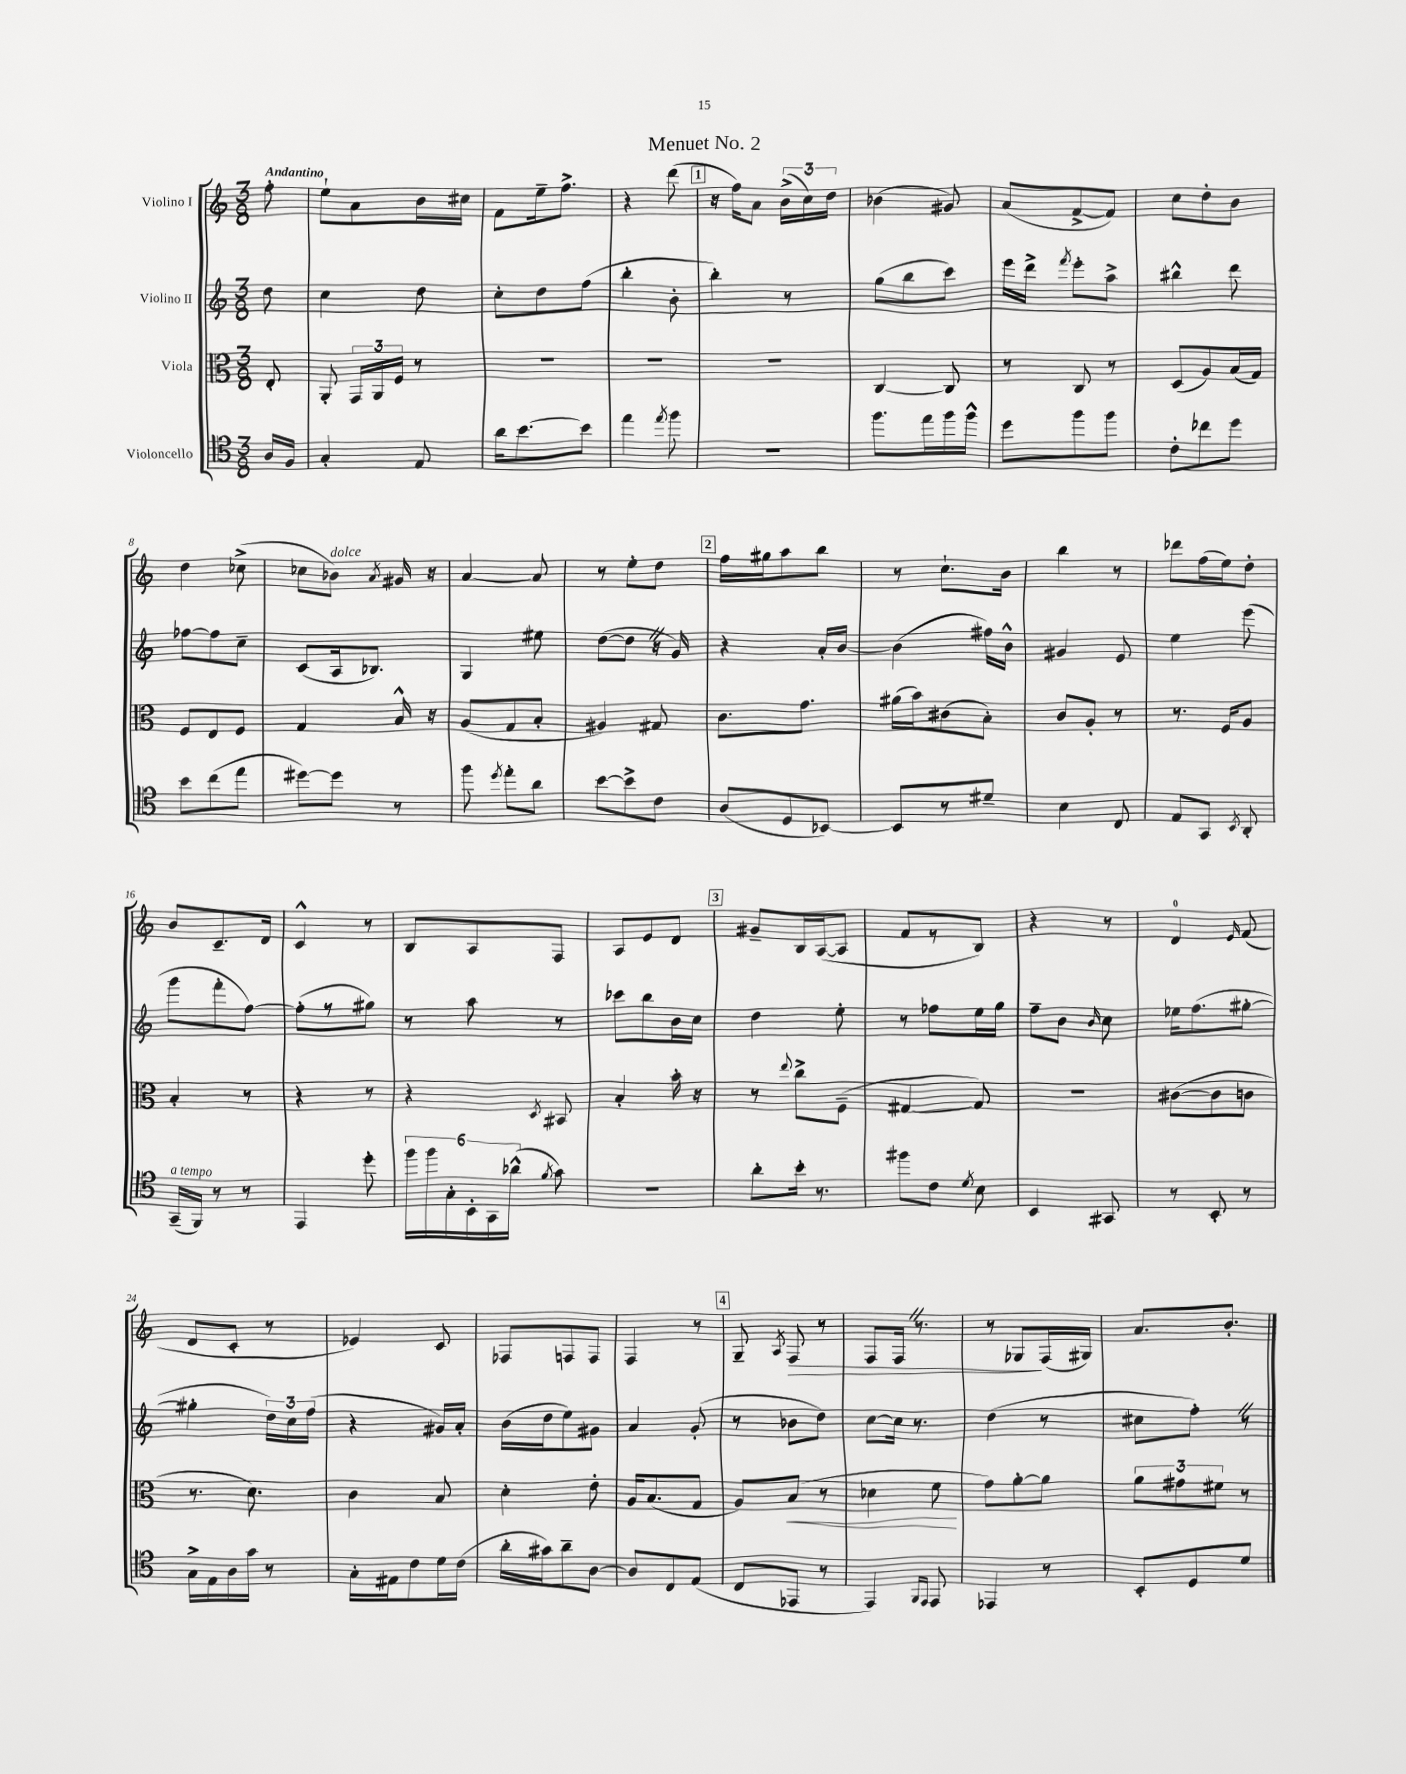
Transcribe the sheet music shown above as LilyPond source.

\header { title = "Menuet No. 2" }
<<
\new StaffGroup <<
\new Staff = "s0" \with { instrumentName = "Violino I" } {
    \clef treble \key c \major \numericTimeSignature \time 3/8 \partial 8 \tempo "Andantino"
    \autoBeamOff f''8-. |
    e''8[-! a'8 b'16 cis''16] |
    f'8[ e''16-- f''8.]-> |
    r4 d'''8( |
    \mark \markup { \box "1" } r16 f''16[) a'8] \tuplet 3/2 { b'16[->( c''16) d''16] } |
    bes'4( gis'8) |
    a'8[( f'8~-> f'8]) |
    c''8[ d''8-. b'8] |
    d''4 ces''8->( |
    ces''8[ bes'8]^\markup { \italic "dolce" }) \acciaccatura { a'8 } gis'16 r16 |
    a'4~ a'8 |
    r8 e''8[-. d''8] |
    \mark \markup { \box "2" } f''16[ gis''16 a''8 b''8] |
    r8 c''8.[-! b'16] |
    b''4 r8 |
    des'''8[ f''16( e''16) d''8]-. |
    b'8[ c'8.-- d'16] |
    c'4-^ r8 |
    b8[ a8 f8] |
    a8[ e'8 d'8] |
    \mark \markup { \box "3" } gis'8[-- b16 a16~( a8] |
    f'8[ r8 b8]) |
    r4 r8 |
    d'4-0 \grace { e'16 } f'8( |
    d'8[ c'8]-. r8 |
    ees'4) c'8 |
    fes8[ f8 f8] |
    f4 r8 |
    \mark \markup { \box "4" } g8-- \acciaccatura { a8 } f8\> r8 |
    f8[ f16] \once \override BreathingSign.text = \markup { \musicglyph "scripts.caesura.straight" } \breathe r8. |
    r8 ges8[\! f16( gis16]) |
    a'8.[ b'8.]-. \bar "|." |
}
\new Staff = "s1" \with { instrumentName = "Violino II" } {
    \clef treble \key c \major \numericTimeSignature \time 3/8 \partial 8
    \autoBeamOff d''8 |
    c''4 d''8 |
    c''8[-. d''8 f''8]( |
    b''4-. b'8-. |
    \mark \markup { \box "1" } b''4-.) r8 |
    g''8[( b''8 c'''8]) |
    e'''16[ d'''16]-> \acciaccatura { f'''8 } e'''8[-. a''8]-> |
    bis''4-^ d'''8 |
    fes''8[~ fes''8 c''8]-- |
    c'8[( a16 bes8.]) |
    g4 eis''8 |
    d''8[~( d''8] \once \override BreathingSign.text = \markup { \musicglyph "scripts.caesura.straight" } \breathe r16 g'16) |
    \mark \markup { \box "2" } r4 a'16[-. b'16]~ |
    b'4( fis''16[) b'16]-^ |
    gis'4 e'8 |
    e''4 e'''8( |
    g'''8[ f'''8-. f''8]~) |
    f''8[-.( r8 gis''8]) |
    r8 a''8 r8 |
    ces'''8[ b''8 b'16 c''16] |
    \mark \markup { \box "3" } d''4 e''8-. |
    r8 fes''8[ e''16 g''16] |
    f''8[-- b'8] \grace { b'16 } c''8 |
    ees''16[ f''8.( gis''8]~-. |
    gis''4-. \tuplet 3/2 { d''16[) c''16 f''16]( } |
    r4 gis'16[) a'16]-. |
    b'16[( d''16 e''8) gis'8] |
    a'4 g'8-.( |
    \mark \markup { \box "4" } r8 bes'8[ d''8]) |
    c''8[~ c''16] r8. |
    d''4( r8 |
    cis''8[ f''8]-.) \once \override BreathingSign.text = \markup { \musicglyph "scripts.caesura.straight" } \breathe r8 \bar "|." |
}
\new Staff = "s2" \with { instrumentName = "Viola" } {
    \clef alto \key c \major \numericTimeSignature \time 3/8 \partial 8
    \autoBeamOff e8-. |
    a,8-. \tuplet 3/2 { g,16[ a,16 f16] } r8 |
    R4. |
    R4. |
    \mark \markup { \box "1" } R4. |
    c4~ c8 |
    r8 c8 r8 |
    d8[( a8) b16( g16]) |
    f8[ e8 f8] |
    g4 b16-^ r16 |
    a8[( g8 b8]-. |
    ais4) gis8 |
    \mark \markup { \box "2" } c'8.[ g'8.] |
    ais'16[( b'16) cis'8( b8]-.) |
    c'8[ a8]-. r8 |
    r8. f16[ a8] |
    b4-. r8 |
    r4 r8 |
    r4 \acciaccatura { d8 } bis,8 |
    b4-. b'16-. r16 |
    \mark \markup { \box "3" } r8 \appoggiatura { e''8 } c''8[-> f8]--( |
    gis4~ gis8) |
    R4. |
    cis'8[~( cis'8 c'8] |
    r8. d'8.) |
    c'4 b8 |
    d'4-. e'8-. |
    a16[ b8.( g8] |
    \mark \markup { \box "4" } a8[) b8]\<( r8 |
    des'4 f'8\! |
    g'8[) a'8~-. a'8] |
    \tuplet 3/2 { a'8[ gis'8 fis'8] } r8 \bar "|." |
}
\new Staff = "s3" \with { instrumentName = "Violoncello" } {
    \clef tenor \key c \major \numericTimeSignature \time 3/8 \partial 8
    \autoBeamOff a16[ f16] |
    g4-. e8 |
    a'16[ b'8.~ b'8] |
    e''4 \acciaccatura { e''8 } f''8 |
    \mark \markup { \box "1" } R4. |
    f''8.[ e''16 f''16 f''16]-^ |
    d''8[ f''8 f''8] |
    c'8[-. ces''8 d''8] |
    b'8[ c''8( e''8] |
    dis''8[~) dis''8] r8 |
    f''8 \acciaccatura { d''8 } e''8[-. a'8] |
    b'8[~ b'8-> c'8] |
    \mark \markup { \box "2" } a8[( d8 bes,8]~) |
    bes,8[ r8 dis'8]-- |
    b4 c8 |
    e8[ g,8] \acciaccatura { b,8 } a,8-. |
    g,16[--^\markup { \italic "a tempo" }( f,16]) r8 r8 |
    e,4 d''8-. |
    \tuplet 6/4 { f''16[ f''16 g16-. b,16-. g,16 aes'16]-^( } \acciaccatura { f'8 } g'8) |
    R4. |
    \mark \markup { \box "3" } a'8[-. b'16]-. r8. |
    fis''8[ c'8] \acciaccatura { d'8 } b8 |
    b,4 gis,8 |
    r8 b,8-. r8 |
    g16[-> e16 a16 g'16] r8 |
    g16[-. eis16 c'8 d'16 c'16]( |
    a'16[-. gis'16) a'8-- a8]~ |
    a8[ c8 e8]( |
    \mark \markup { \box "4" } c8[ ees,8] r8 |
    e,4) \grace { f,16[ e,16] } e,8 |
    ees,4 r8 |
    b,8[-. d8 d'8] \bar "|." |
}
>>
>>
